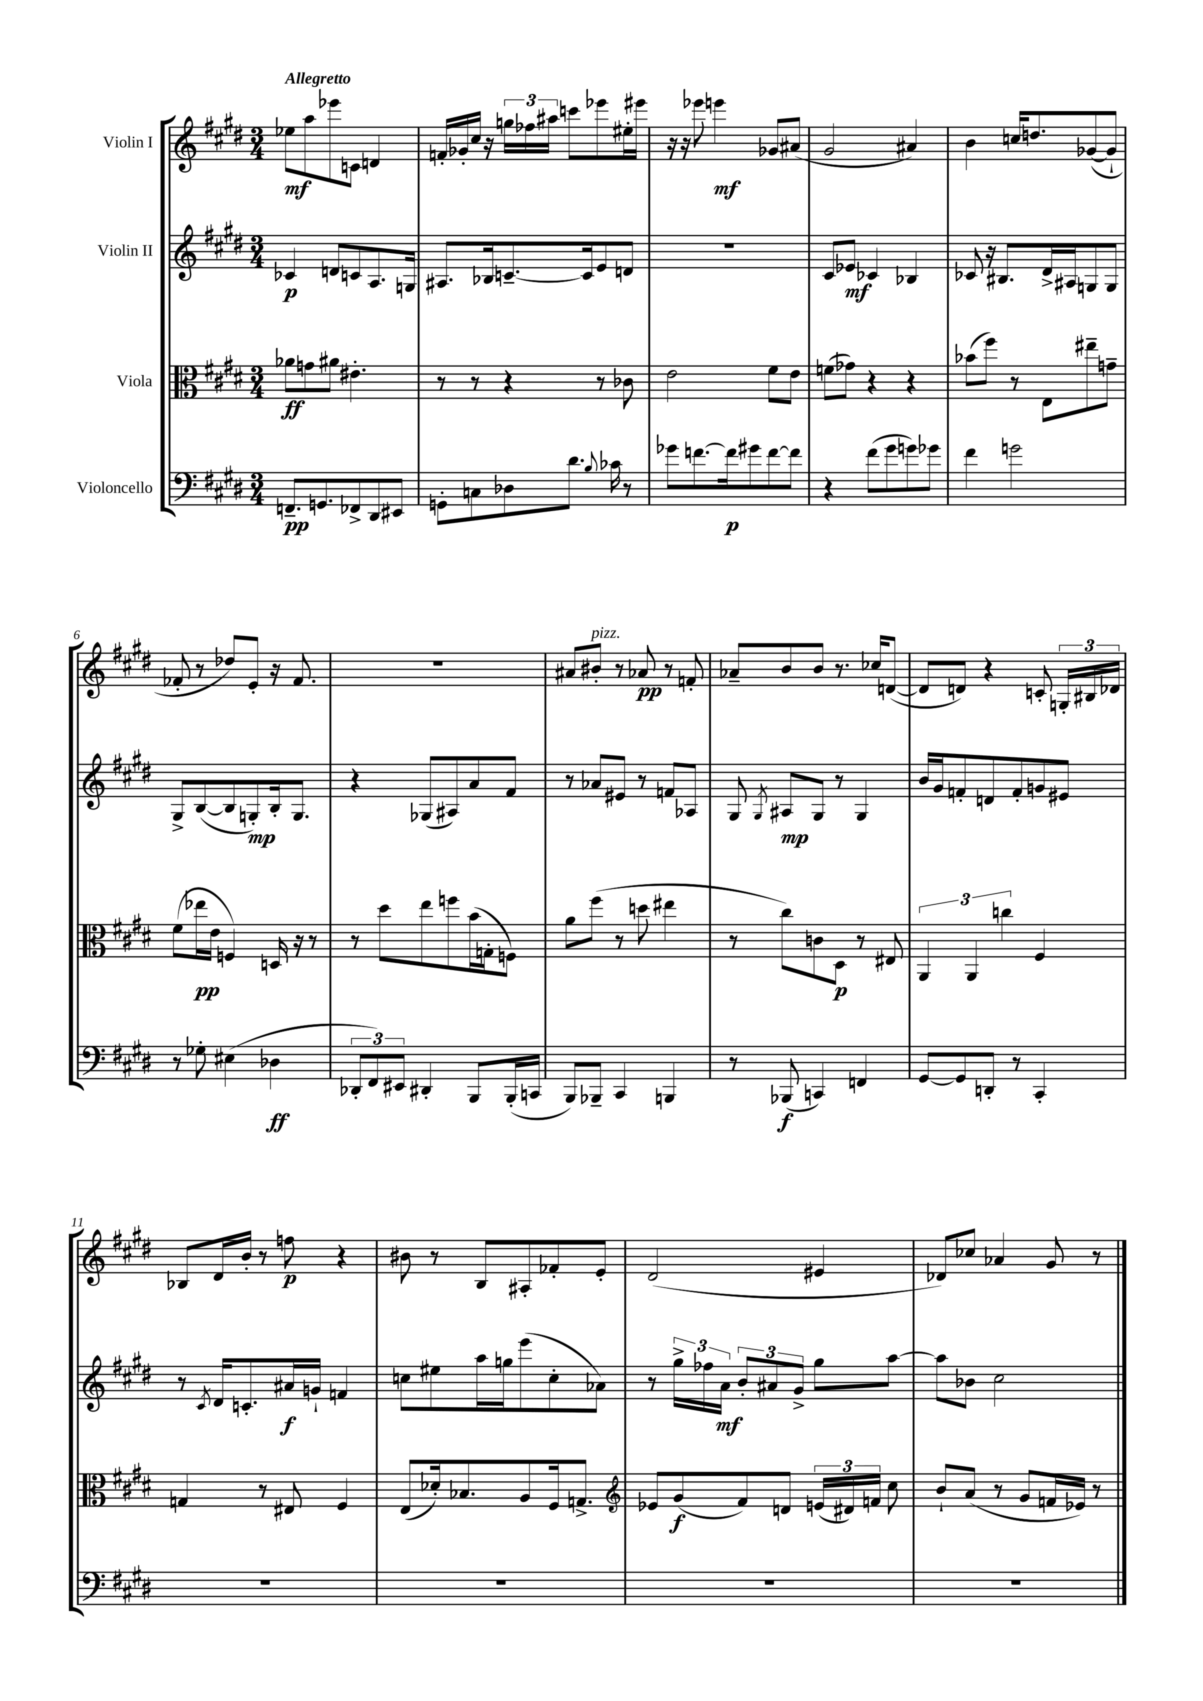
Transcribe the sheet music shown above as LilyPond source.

<<
\new StaffGroup <<
\new Staff = "s0" \with { instrumentName = "Violin I" } {
    \clef treble \key e \major \numericTimeSignature \time 3/4 \tempo "Allegretto"
    \autoBeamOff ees''8[\mf a''8 ees'''8 c'8] d'4 |
    f'16[-. ges'16-. cis''16] r16 \tuplet 3/2 { g''16[ fes''16 ais''16] } c'''8[ ees'''8 eis''16-. eis'''16] |
    r16 r16 ees'''8 e'''4\mf ges'8[ ais'8]( |
    gis'2 ais'4) |
    b'4 c''16[ d''8. ges'8~( ges'8]-! |
    fes'8-. r8 des''8[) e'8]-. r16 fes'8. |
    R2. |
    ais'8[ bis'8]-.^\markup { \italic "pizz." } r8 aes'8\pp r8 f'8-. |
    aes'8[-- b'8 b'8] r8. ces''16[ d'8]~( |
    d'8[ d'8]) r4 c'8-. \tuplet 3/2 { g16[-. bis16 des'16] } |
    bes8[ dis'16 b'16]-. r8 f''8\p r4 |
    bis'8 r8 b8[ ais8-. fes'8-. e'8]-. |
    dis'2( eis'4 |
    des'8[) ces''8] aes'4 gis'8 r8 \bar "|." |
}
\new Staff = "s1" \with { instrumentName = "Violin II" } {
    \clef treble \key e \major \numericTimeSignature \time 3/4
    \autoBeamOff ces'4\p d'8[ c'8 a8. g16] |
    ais8.[ bes16 c'8.~-- c'16 e'8 d'8] |
    R2. |
    cis'8[ ees'8]\mf ces'4 bes4 |
    ces'8 r16 bis8.[ dis'16-> ais16 g8 g8] |
    gis8[-> b8~( b8 g8-.\mp) b16-. g8.] |
    r4 ges8[( ais8) a'8 fis'8] |
    r8 aes'8[ eis'8] r8 f'8[ aes8] |
    gis8 \acciaccatura { gis8 } ais8[\mp gis8] r8 gis4 |
    b'16[ gis'16 f'8-. d'8 f'8-. g'8 eis'8] |
    r8 \acciaccatura { cis'8 } dis'16[ c'8.-. ais'16\f g'16]-! f'4 |
    c''8[ eis''8 a''16 g''16 e'''8( c''8-. aes'8]) |
    r8 \tuplet 3/2 { gis''16[-> fes''16 a'16]\mf } \tuplet 3/2 { b'8[-. ais'8 gis'8]-> } gis''8[ a''8]~ |
    a''8[ bes'8] cis''2 \bar "|." |
}
\new Staff = "s2" \with { instrumentName = "Viola" } {
    \clef alto \key e \major \numericTimeSignature \time 3/4
    \autoBeamOff aes'8[\ff g'8 ais'8] eis'4.-. |
    r8 r8 r4 r8 ces'8 |
    e'2 fis'8[ e'8] |
    f'8[( ges'8]) r4 r4 |
    bes'8[( fis''8]) r8 e8[ eis''8-- g'8]-- |
    fis'8[( ees''16\pp e'16] f4) d16 r16 r8 |
    r8 dis''8[ e''8 f''8 b'16( g16-. f8]) |
    a'8[ fis''8]( r8 d''8 eis''4 |
    r8 cis''8[) c'8 dis8]\p r8 eis8 |
    \tuplet 3/2 { a,4 a,4 c''4 } fis4 |
    g4 r8 eis8 fis4 |
    e8[( des'16-.) bes8. a8 fis16 g8.]-> |
    \clef treble ees'8[ gis'8\f( fis'8) d'8] \tuplet 3/2 { e'16[( dis'16) f'16] } cis''8 |
    b'8[-! a'8]( r8 gis'8[ f'16 ees'16]) r8 \bar "|." |
}
\new Staff = "s3" \with { instrumentName = "Violoncello" } {
    \clef bass \key e \major \numericTimeSignature \time 3/4
    \autoBeamOff f,8.[--\pp g,8. fes,8-> dis,8 eis,8] |
    g,8[-. c8 des8 dis'8.] \appoggiatura { b8 } ces'16 r8 |
    ges'8[ f'8.~ f'16\p gis'8 f'8~ f'8] |
    r4 fis'8[( gis'8 g'8) ges'8] |
    fis'4 g'2 |
    r8 ges8-. eis4( des4\ff |
    \tuplet 3/2 { des,8[-. fis,8) eis,8] } dis,4-. b,,8[ b,,16-.( c,16] |
    b,,8[) bes,,8]-- cis,4 b,,4 |
    r8 bes,,8\f( c,4) f,4 |
    gis,8[~ gis,8 d,8]-. r8 cis,4-. |
    R2. |
    R2. |
    R2. |
    R2. \bar "|." |
}
>>
>>
